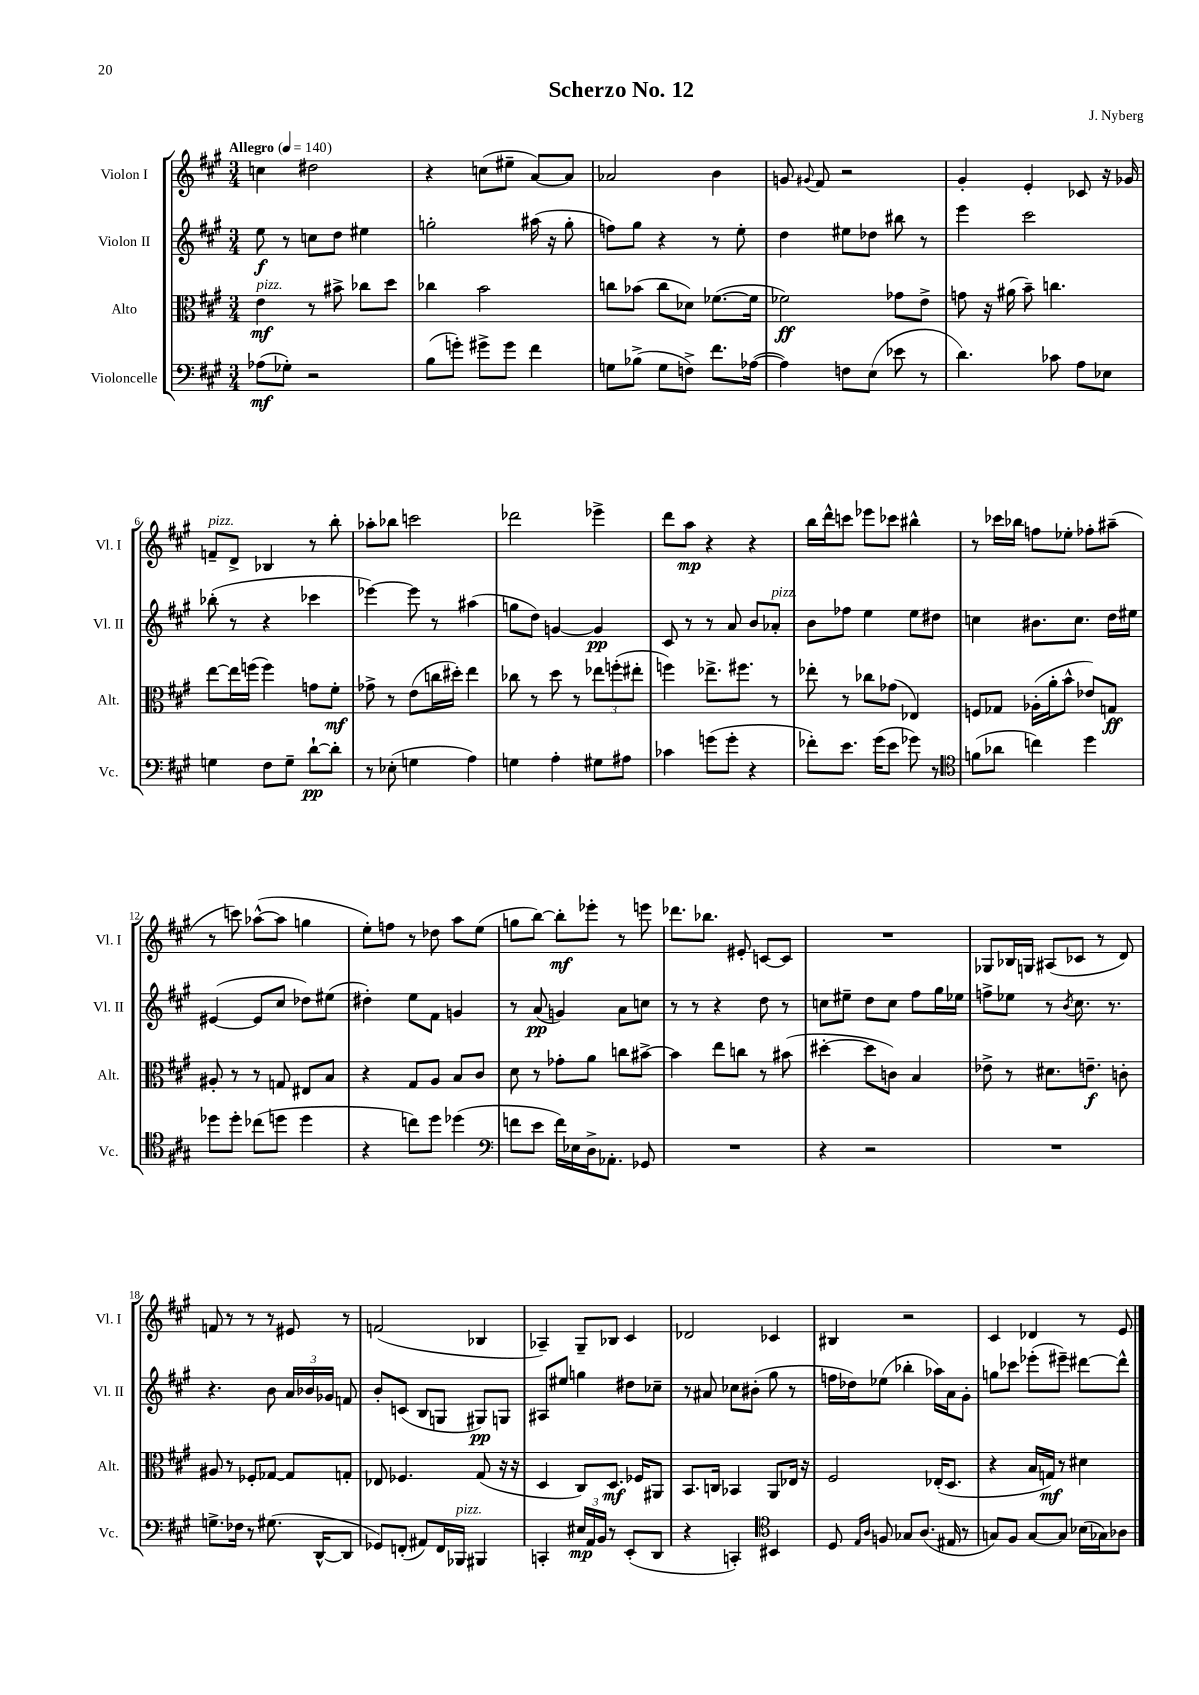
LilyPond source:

\header { title = "Scherzo No. 12" composer = "J. Nyberg" }
<<
\new StaffGroup <<
\new Staff = "s0" \with { instrumentName = "Violon I" shortInstrumentName = "Vl. I" } {
    \clef treble \key a \major \numericTimeSignature \time 3/4 \tempo "Allegro" 4 = 140
    \autoBeamOff c''4 dis''2 |
    r4 c''8[( eis''8]-- a'8[~) a'8] |
    aes'2 b'4 |
    g'8 \appoggiatura { gis'8 } fis'8 r2 |
    gis'4-. e'4-. ces'8 r16 ges'16 |
    f'8[--^\markup { \italic "pizz." } d'8]-> bes4 r8 b''8-. |
    aes''8[-. bes''8] c'''2 |
    des'''2 ees'''4-> |
    d'''8[ a''8]\mp r4 r4 |
    b''16[ d'''16-^ c'''8] ees'''8[ ces'''8] bis''4-^ |
    r8 ces'''16[ bes''16] f''8[ ees''8]-. fes''8[-. ais''8]--( |
    r8 c'''8) aes''8[~-^( aes''8] g''4 |
    e''8[-.) f''8] r8 des''8 a''8[ e''8]( |
    g''8[ b''8]~) b''8[-.\mf ees'''8]-. r8 e'''8 |
    des'''8.[ bes''8.] eis'8-. c'8[~ c'8] |
    R2. |
    ges8[ bes16 g16] ais8[( ces'8] r8 d'8) |
    f'8 r8 r8 r8 eis'8 r8 |
    f'2( bes4 |
    aes4--) gis8[-- bes8] cis'4 |
    des'2 ces'4 |
    bis4 r2 |
    cis'4 des'4 r8 e'8 \bar "|." |
}
\new Staff = "s1" \with { instrumentName = "Violon II" shortInstrumentName = "Vl. II" } {
    \clef treble \key a \major \numericTimeSignature \time 3/4
    \autoBeamOff e''8\f r8 c''8[ d''8] eis''4 |
    g''2-. ais''16( r16 g''8-. |
    f''8[) gis''8] r4 r8 e''8-. |
    d''4 eis''8[ des''8] bis''8 r8 |
    e'''4 cis'''2 |
    bes''8-.( r8 r4 ces'''4 |
    ees'''4~) ees'''8 r8 ais''4( |
    g''8[ d''8]) g'4~ g'4\pp |
    cis'8 r8 r8 a'8 b'8[ aes'8]-.^\markup { \italic "pizz." } |
    b'8[ fes''8] e''4 e''8[ dis''8] |
    c''4 bis'8.[ c''8.] d''16[ eis''16] |
    eis'4~( eis'8[ cis''8] des''8[) eis''8]( |
    dis''4-.) e''8[ fis'8] g'4 |
    r8 a'8\pp( g'4) a'8[ c''8] |
    r8 r8 r4 d''8 r8 |
    c''8[ eis''8]-- d''8[ c''8] fis''8[ gis''16 ees''16] |
    f''8[-> ees''8] r8 \acciaccatura { b'8 } cis''8. r8. |
    r4. b'8 \tuplet 3/2 { a'16[ bes'16 ges'16] } f'8 |
    b'8[-. c'8]( b8[ g8] gis8[\pp) g8] |
    ais8[ eis''8] g''4 dis''8[ ces''8]-- |
    r8 ais'8 ces''8[ bis'8]-.( gis''8 r8 |
    f''16[ des''16) ees''8]( bes''4-. aes''16[) a'16 gis'8]-. |
    g''8[ ces'''8] ees'''8[-.( eis'''8]--) dis'''8[~ dis'''8]-^ \bar "|." |
}
\new Staff = "s2" \with { instrumentName = "Alto" shortInstrumentName = "Alt." } {
    \clef alto \key a \major \numericTimeSignature \time 3/4
    \autoBeamOff e'4\mf^\markup { \italic "pizz." } r8 bis'8-> ces''8[ d''8] |
    ces''4 b'2 |
    c''8[ bes'8]( c''8[ des'8]) fes'8.[~( fes'16] |
    fes'2\ff) ges'8[ e'8]-> |
    g'8 r16 ais'16( b'8--) c''4. |
    e''8[~ e''16 f''16]( f''4) g'8[ fis'8]-.\mf |
    ges'8-> r8 e'8[( c''16 dis''16]-.) e''4 |
    ces''8 r8 d''8 r8 \tuplet 3/2 { ees''8[ f''8-.( eis''8]-. } |
    f''4) ees''8.[-> fis''8.] r8 |
    ees''8-. r8 ces''8[ ges'8]( ees4) |
    f8[ ges8] aes16[-.( a'16-. b'8]-^ ees'8[) g8]\ff |
    ais8-. r8 r8 g8 eis8[ b8] |
    r4 gis8[ a8] b8[ cis'8] |
    d'8 r8 ges'8[-. a'8] c''8[ bis'8]~-> |
    bis'4 e''8[ c''8] r8 bis'8( |
    dis''4~-. dis''8[ c'8]) b4 |
    ees'8-> r8 dis'8.[ e'8.]--\f c'8-. |
    ais8 r8 fes8[-. ges8]~ ges8[ g8]-. |
    ees8 fes4. gis8( r16 r16 |
    d4 cis8[) d8.]\mf fes16[ ais,8] |
    b,8.[ c16] bes,4 a,8[ ees16] r16 |
    fis2 ees16[-.( d8.] |
    r4 b16[ g16]\mf) r8 dis'4 \bar "|." |
}
\new Staff = "s3" \with { instrumentName = "Violoncelle" shortInstrumentName = "Vc." } {
    \clef bass \key a \major \numericTimeSignature \time 3/4
    \autoBeamOff aes8[\mf( ges8]-.) r2 |
    b8[( g'8]-.) gis'8[-> gis'8] fis'4 |
    g8[ bes8]->( g8[ f8]->) fis'8.[ aes16]~( |
    aes4) f8[ e8]( ees'8 r8 |
    d'4.) ces'8 a8[ ees8] |
    g4 fis8[ g8]-- d'8[~-!\pp d'8]-. |
    r8 ees8-.( g4 a4) |
    g4 a4-. gis8[ ais8] |
    ces'4 g'8[( g'8]-. r4 |
    fes'8[-.) e'8.] gis'16[( e'8] ges'8) r8 |
    \clef tenor f'8[( aes'8] c''4) d''4 |
    des''8[ des''8]-. ces''8[( d''8] d''4 |
    r4 c''8[) d''8] des''4( |
    \clef bass f'8[ e'8] f'16[) ees16 d16-> aes,8.]-. ges,8 |
    R2. |
    r4 r2 |
    R2. |
    g8.[-> fes16] r8 gis8.( d,16[~-^ d,8] |
    ges,8[) f,8]-.( ais,8[) f,16 bes,,16]^\markup { \italic "pizz." } bis,,4 |
    c,4-. \tuplet 3/2 { eis16[\mp a,16 b,16] } r8 e,8[-.( d,8] |
    r4 c,4-.) \clef tenor bis,4 |
    d8 \grace { e16[ a16] } f8 ges8[ a8.]( eis16 r8 |
    g8[) fis8] g8[~ g8] bes16[( ges16) aes8] \bar "|." |
}
>>
>>
